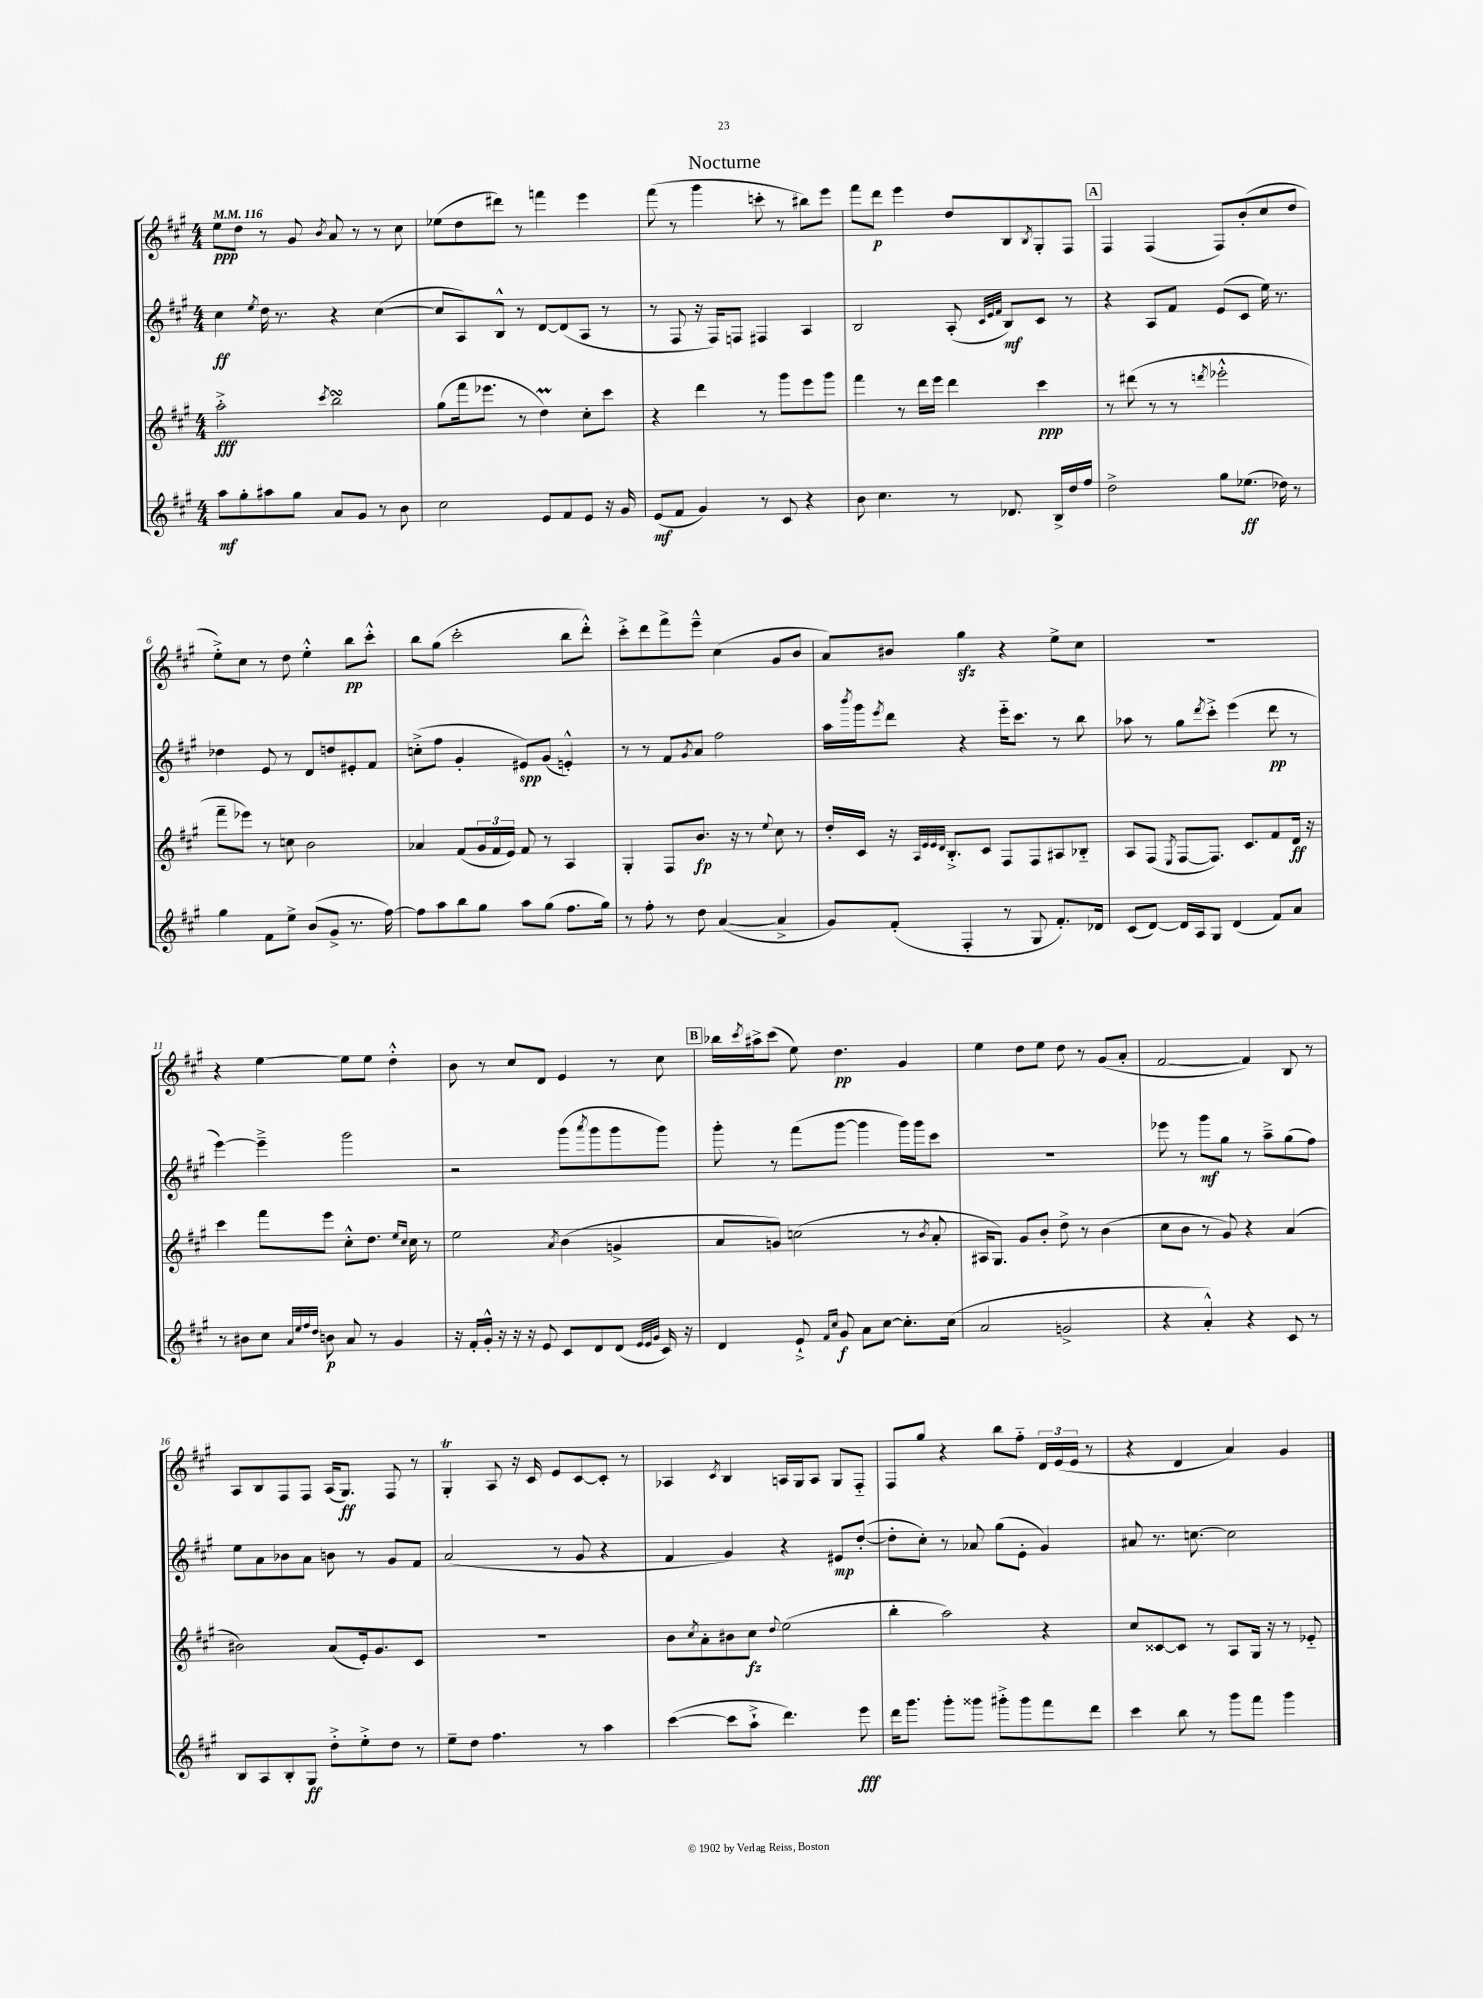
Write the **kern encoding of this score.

**kern	**dynam	**kern	**dynam	**kern	**dynam	**kern	**dynam
*part4	*part4	*part3	*part3	*part2	*part2	*part1	*part1
*staff4	*staff4	*staff3	*staff3	*staff2	*staff2	*staff1	*staff1
*clefG2	*	*clefG2	*	*clefG2	*	*clefG2	*
*k[f#c#g#]	*	*k[f#c#g#]	*	*k[f#c#g#]	*	*k[f#c#g#]	*
*M4/4	*	*M4/4	*	*M4/4	*	*M4/4	*
*MM116	*	*MM116	*	*MM116	*	*MM116	*
=1	=1	=1	=1	=1	=1	=1	=1
8aa\L	mf	2aa'^\	fff	4cc#\	ff	8ee\L	ppp
8gg#'\	.	.	.	.	.	8dd\J	.
.	.	.	.	8qee/	.	.	.
8aa#X\	.	.	.	16dd\	.	8r	.
.	.	.	.	8.r	.	.	.
8gg#\J	.	.	.	.	.	8g#/	.
.	.	8qccc#/	.	.	.	8qb/	.
8a/L	.	2bbsSSS\	.	4r	.	8a/	.
8g#/J	.	.	.	.	.	8r	.
8r	.	.	.	([4cc#\	.	8r	.
8b\	.	.	.	.	.	8cc#\	.
=2	=2	=2	=2	=2	=2	=2	=2
2cc#\	.	(8gg#\L	.	8cc#/L]	.	(8ee-X\L	.
.	.	16fff#\k	.	8A/)	.	8dd\	.
.	.	8.eee-X\J	.	.	.	.	.
.	.	.	.	8B^^/J	.	8ddd#X\J)	.
.	.	8r	.	8r	.	8r	.
8e/L	.	4ddM\)	.	[8d/L	.	4fffn\	.
8f#/	.	.	.	(8d/]	.	.	.
8e/J	.	8cc#'\L	.	8A/J	.	4eee\	.
16r	.	8ccc#\J	.	8r	.	.	.
16g#/	.	.	.	.	.	.	.
=3	=3	=3	=3	=3	=3	=3	=3
(8e/L	mf	4r	.	8r	.	(8fff#\	.
8f#/J	.	.	.	8F#/	.	8r	.
4g#/)	.	4ddd\	.	16r	.	4ggg#\	.
.	.	.	.	16F#/KL)	.	.	.
.	.	.	.	8Fn/J	.	.	.
8r	.	8r	.	4F#X/	.	8cccn'\	.
8c#/	.	8ggg#\L	.	.	.	8r	.
4r	.	8eee\	.	4A/	.	8bb#X\L)	.
.	.	8ggg#\J	.	.	.	8eee\J	.
=4	=4	=4	=4	=4	=4	=4	=4
8b\	.	4fff#\	.	2B/	.	8fff#\L	.
4.cc#\	.	.	.	.	.	8ddd\J	p
.	.	8r	.	.	.	4eee\	.
.	.	16ddd\LL	.	.	.	.	.
.	.	16eee\JJ	.	.	.	.	.
8r	.	4ddd\	.	(8A'/	.	8dd/L	.
.	.	.	.	32qqc#/LLL	.	.	.
.	.	.	.	32qqe/	.	.	.
.	.	.	.	32qqf#/JJJ	.	.	.
8.d-X/	.	.	.	8B/L)	mf	8B/	.
.	.	.	.	.	.	8qB/	.
.	.	4ccc#\	ppp	8c#/J	.	8G#'/	.
16B^/LL	.	.	.	.	.	.	.
16dd/	.	.	.	8r	.	8F#/J	.
16ff#/JJ	.	.	.	.	.	.	.
!!LO:REH:place=s1:t=A
=5	=5	=5	=5	=5	=5	=5	=5
2dd^\	.	8r	.	4r	.	4F#/	.
.	.	(8ddd#X\	.	.	.	.	.
.	.	8r	.	8A/L	.	(4F#/	.
.	.	8r	.	8f#/J	.	.	.
.	.	8qdddn/	.	.	.	.	.
8gg#\L	.	2eee-X'^^\	.	(8e/L	.	8F#/L)	.
(8.ee-X\J	ff	.	.	8c#/J	.	(8b'/	.
.	.	.	.	16ee\)	.	8cc#/	.
16dd-X\)	.	.	.	8.r	.	.	.
8r	.	.	.	.	.	8dd/J	.
!!LO:LB:g=z
=6	=6	=6	=6	=6	=6	=6	=6
4gg#\	.	8fff#~\L	.	4dd-X\	.	8ee'^\L)	.
.	.	8eee-X\J)	.	.	.	8cc#\J	.
8f#\L	.	8r	.	8e/	.	8r	.
8ee^\J	.	8ccn\	.	8r	.	8dd\	.
(8b/L	.	2b\	.	8d/L	.	4ee'^^\	.
8g#^/J	.	.	.	8ddn/	.	.	.
8.r	.	.	.	8e#X'/	.	8bb\L	pp
.	.	.	.	8f#/J	.	8ccc#'^^\J	.
[16ff#\)	.	.	.	.	.	.	.
=7	=7	=7	=7	=7	=7	=7	=7
8ff#\L]	.	4a-X/	.	(8ccn'^\L	.	8bb\L	.
8aa\	.	.	.	8ff#\J	.	(8gg#\J	.
8bb\	.	(8f#/L	.	4g#'/	.	2ccc#'\	.
8gg#\J	.	24g#/L	.	.	.	.	.
.	.	24f#/	.	.	.	.	.
.	.	24e/JJ)	.	.	.	.	.
8aa\L	.	8f#/	.	8e#X/L)	spp	.	.
(8gg#\J	.	8r	.	(8g#/J	.	.	.
8.ff#\L	.	4A/	.	4en'^^/)	.	8bb\L	.
.	.	.	.	.	.	8ddd'^^\J)	.
16gg#\Jk)	.	.	.	.	.	.	.
=8	=8	=8	=8	=8	=8	=8	=8
8r	.	4G#'/	.	8r	.	8ccc#'^\L	.
8ff#'\	.	.	.	8r	.	8ddd\	.
8r	.	8F#/L	.	8f#/L	.	8fff#^\	.
.	.	.	.	8qg#/	.	.	.
8dd\	.	8.b/J	fp	8a/J	.	8eee~^^\J	.
([4a/	.	.	.	2ff#\	.	(4cc#\	.
.	.	16r	.	.	.	.	.
.	.	8r	.	.	.	.	.
.	.	8qqee/	.	.	.	.	.
4a^/]	.	8cc#\	.	.	.	8g#/L	.
.	.	8r	.	.	.	8b/J	.
=9	=9	=9	=9	=9	=9	=9	=9
8g#/L)	.	16dd'/LL	.	16aa\LL	.	8a/L)	.
.	.	.	.	8qbbb/	.	.	.
.	.	16c#/JJ	.	16ggg#\J	.	.	.
.	.	.	.	8qeee/	.	.	.
(8f#'/J	.	16r	.	8ddd\J	.	8b#X/J	.
.	.	32qqA/LLL	.	.	.	.	.
.	.	32qqe/	.	.	.	.	.
.	.	32qqe/	.	.	.	.	.
.	.	32qqd/JJJ	.	.	.	.	.
.	.	8.B'^/L	.	.	.	.	.
4F#'/	.	.	.	4r	.	4gg#zz\	.
.	.	8c#/J	.	.	.	.	.
8r	.	8F#/L	.	16eee\KL	.	4r	.
.	.	.	.	8.ccc#\J	.	.	.
8G#/	.	8F#/	.	.	.	.	.
8.f#'/L)	.	8A#X/	.	8r	.	8ee^\L	.
.	.	8B-X/J	.	8bb\	.	8cc#\J	.
16d-X/Jk	.	.	.	.	.	.	.
=10	=10	=10	=10	=10	=10	=10	=10
(8c#/L	.	8A/L	.	8aa-X\	.	1r	.
[8d/J)	.	(8F#/J	.	8r	.	.	.
.	.	8qE/	.	.	.	.	.
16d/LL]	.	[8F#/L	.	8gg#\L	.	.	.
16A/J	.	.	.	.	.	.	.
.	.	.	.	8qddd/	.	.	.
8G#/J	.	8.F#/J])	.	8ccc#'^\J	.	.	.
(4d/	.	.	.	(4eee\	.	.	.
.	.	8.c#/L	.	.	.	.	.
8f#/L)	.	8f#/	.	8ddd\	pp	.	.
8a/J	.	16d/Jk	ff	8r	.	.	.
.	.	16r	.	.	.	.	.
!!LO:LB:g=z
=11	=11	=11	=11	=11	=11	=11	=11
8r	.	4ccc#\	.	[4eee\)	.	4r	.
8b#X\L	.	.	.	.	.	.	.
8cc#\J	.	8fff#\L	.	4eee~^\]	.	[4ee\	.
32qqa/LLL	.	.	.	.	.	.	.
32qqee/	.	.	.	.	.	.	.
32qqff#/	.	.	.	.	.	.	.
32qqdd/JJJ	.	.	.	.	.	.	.
8bn\	p	8eee\J	.	.	.	.	.
8a/	.	8cc#'^^\L	.	2ggg#\	.	8ee\L]	.
8r	.	8.dd\J	.	.	.	8ee\J	.
4g#/	.	.	.	.	.	4dd'^^\	.
.	.	16qqee/LL	.	.	.	.	.
.	.	16qqcc#/JJ	.	.	.	.	.
.	.	16cc#\	.	.	.	.	.
.	.	8r	.	.	.	.	.
=12	=12	=12	=12	=12	=12	=12	=12
16r	.	2ee\	.	2r	.	8b\	.
16f#'/LL	.	.	.	.	.	.	.
16g#'^^/JJ	.	.	.	.	.	8r	.
16r	.	.	.	.	.	.	.
16r	.	.	.	.	.	8cc#/L	.
16r	.	.	.	.	.	.	.
8e/	.	.	.	.	.	8d/J	.
.	.	8qa/	.	.	.	.	.
8c#/L	.	(4b\	.	(8ggg#\L	.	4e/	.
.	.	.	.	8qaaa/	.	.	.
8d/	.	.	.	8ggg#\	.	.	.
(8d/J	.	4gn^/	.	8ggg#\	.	8r	.
32qqe/LLL	.	.	.	.	.	.	.
32qqe/	.	.	.	.	.	.	.
32qqg#/JJJ	.	.	.	.	.	.	.
16c#/)	.	.	.	8ggg#\J)	.	8cc#\	.
16r	.	.	.	.	.	.	.
!!LO:REH:place=s1:t=B
=13	=13	=13	=13	=13	=13	=13	=13
4d/	.	8a/L	.	8ggg#'\	.	16bb-X\LL	.
.	.	.	.	.	.	8qccc#/	.
.	.	.	.	.	.	16aa#X^\J	.
.	.	8gn/J)	.	8r	.	(8ccc#\J	.
8e`^/	.	(2ccn\	.	(8fff#\L	.	8ee\)	.
16qqf#/LL	.	.	.	.	.	.	.
16qqcc#/JJ	.	.	.	.	.	.	.
8g#/	f	.	.	[8ggg#\J	.	4.dd\	pp
8a\L	.	.	.	4ggg#\]	.	.	.
[8cc#\J	.	.	.	.	.	.	.
8.cc#'\L]	.	8r	.	16ggg#\LL)	.	4g#/	.
.	.	.	.	16ggg#\J	.	.	.
.	.	8qb/	.	.	.	.	.
.	.	8a'/	.	8ccc#\J	.	.	.
(16cc#\Jk	.	.	.	.	.	.	.
=14	=14	=14	=14	=14	=14	=14	=14
2a/	.	16A#X/KL	.	1r	.	4ee\	.
.	.	8.G#/J)	.	.	.	.	.
.	.	8g#/L	.	.	.	8dd\L	.
.	.	8b'/J	.	.	.	8ee\J	.
2gn^/	.	8dd^\	.	.	.	8dd\	.
.	.	8r	.	.	.	8r	.
.	.	(4b\	.	.	.	(8g#/L	.
.	.	.	.	.	.	8a'/J	.
=15	=15	=15	=15	=15	=15	=15	=15
4r	.	8cc#\L	.	8eee-X\	.	[2f#/	.
.	.	8b\J	.	8r	.	.	.
4a'^^/)	.	8r	.	8ggg#\L	mf	.	.
.	.	8g#/)	.	8gg#\J	.	.	.
4r	.	4r	.	8r	.	4f#/])	.
.	.	.	.	8aa~^\L	.	.	.
8c#/	.	(4a/	.	(8gg#\	.	8B/	.
8r	.	.	.	8ff#\J)	.	8r	.
!!LO:LB:g=z
=16	=16	=16	=16	=16	=16	=16	=16
8B/L	.	2b#X\)	.	8ee\L	.	8A/L	.
8A/	.	.	.	8a\	.	8B/	.
8B'/	.	.	.	8b-X\	.	8F#/	.
8G#/J	ff	.	.	8a\J	.	8F#/J	.
8dd'^\L	.	(8a/L	.	8bn\	.	(16A/KL	.
.	.	.	.	.	.	8.G#/J)	ff
8ee'^\	.	16e'/k)	.	8r	.	.	.
.	.	8.g#/	.	.	.	.	.
8dd\J	.	.	.	8g#/L	.	8F#/	.
8r	.	8c#/J	.	8f#/J	.	8r	.
=17	=17	=17	=17	=17	=17	=17	=17
8ee~\L	.	1r	.	(2a/	.	4G#t'/	.
8dd\J	.	.	.	.	.	.	.
4.ff#\	.	.	.	.	.	8A/	.
.	.	.	.	.	.	16r	.
.	.	.	.	.	.	16c#/	.
.	.	.	.	8r	.	8e/L	.
8r	.	.	.	8g#/	.	[8c#/	.
4aa\	.	.	.	4r	.	8c#'/J]	.
.	.	.	.	.	.	8r	.
=18	=18	=18	=18	=18	=18	=18	=18
([4ccc#\	.	8b\L	.	4f#/	.	4A-X/	.
.	.	8qcc#/	.	.	.	.	.
.	.	8a'\	.	.	.	.	.
.	.	.	.	.	.	8qc#/	.
8ccc#\L]	.	8b#X\	.	4g#/)	.	4B/	.
8aa`^\J	.	8cc#\J	fz	.	.	.	.
.	.	8qqdd/	.	.	.	.	.
4.ddd\)	.	(2ee\	.	4r	.	16An/LL	.
.	.	.	.	.	.	16G#/J	.
.	.	.	.	.	.	8A/J	.
.	.	.	.	8e#X/L	mp	8G#/L	.
8eee\	fff	.	.	([8dd'/J	.	8F#/J	.
=19	=19	=19	=19	=19	=19	=19	=19
16ddd\KL	.	4bb'\	.	8dd'\L]	.	8F#/L	.
8.ggg#\J	.	.	.	.	.	.	.
.	.	.	.	8cc#'\J)	.	8gg#/J	.
8ggg#'\L	.	2aa\)	.	8r	.	4r	.
8ggg##X\J	.	.	.	8a-X/	.	.	.
8ggg#X'^\L	.	.	.	(8gg#\L	.	8bb\L	.
8ggg#\	.	.	.	8e'\J	.	8ff#\J	.
8fff#\	.	4r	.	4g#/)	.	24d/LL	.
.	.	.	.	.	.	(24e/	.
.	.	.	.	.	.	24e/JJ	.
8ddd\J	.	.	.	.	.	8r	.
=20	=20	=20	=20	=20	=20	=20	=20
4ccc#\	.	8cc#/L	.	8a#X/	.	4r	.
.	.	[8c##X/	.	8.r	.	.	.
8bb\	.	8c##/J]	.	.	.	4d/	.
.	.	.	.	[8.ccn\	.	.	.
8r	.	8r	.	.	.	.	.
8ggg#\L	.	8A/L	.	2cc\]	.	4a/)	.
8fff#\J	.	16G#/Jk	.	.	.	.	.
.	.	16r	.	.	.	.	.
4ggg#\	.	8r	.	.	.	4g#/	.
.	.	8e-X/	.	.	.	.	.
==	==	==	==	==	==	==	==
*-	*-	*-	*-	*-	*-	*-	*-
